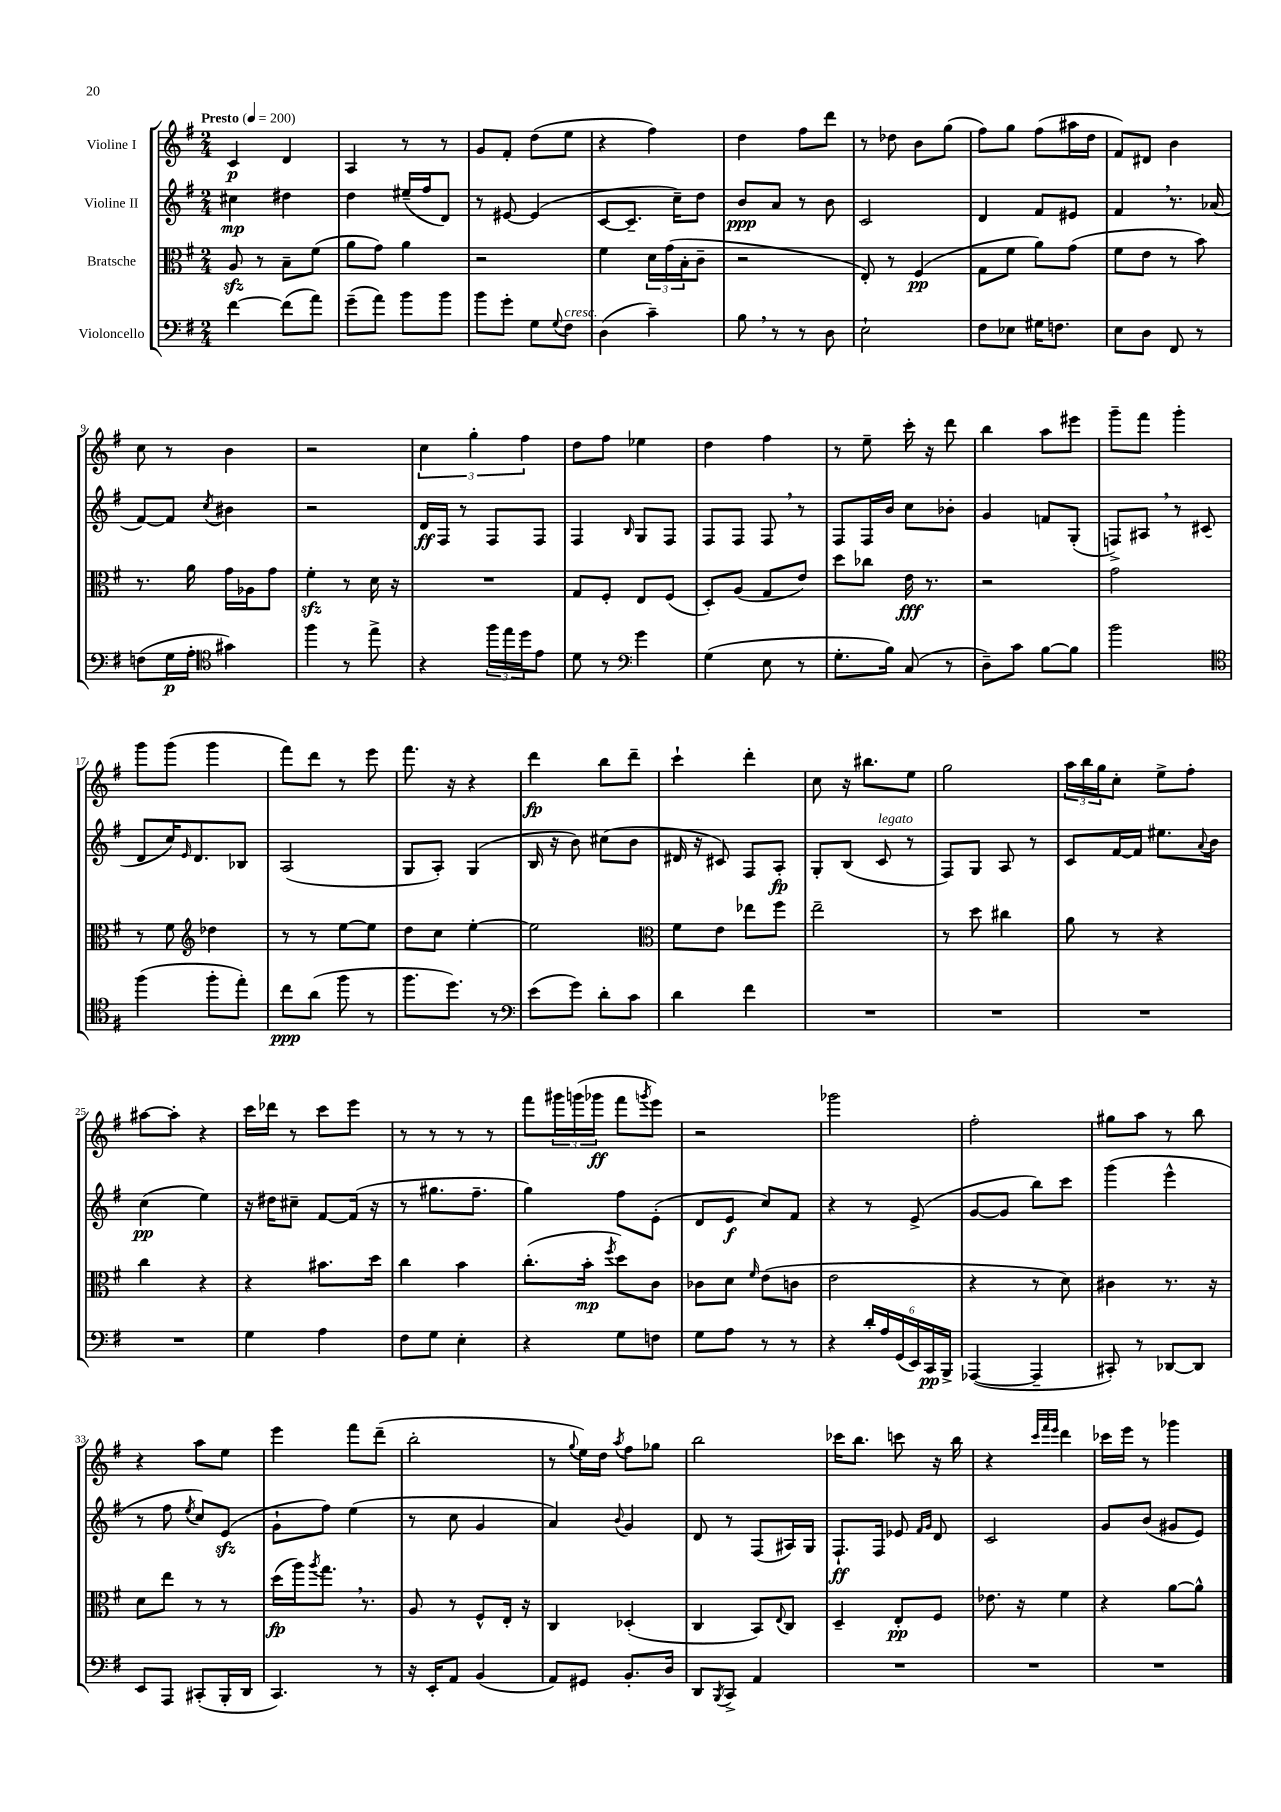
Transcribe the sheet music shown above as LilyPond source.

<<
\new StaffGroup <<
\new Staff = "s0" \with { instrumentName = "Violine I" } {
    \clef treble \key g \major \numericTimeSignature \time 2/4 \tempo "Presto" 4 = 200
    c'4\p d'4 |
    a4 r8 r8 |
    g'8 fis'8-. d''8( e''8 |
    r4 fis''4) |
    d''4 fis''8 d'''8 |
    r8 des''8 b'8 g''8( |
    fis''8) g''8 fis''8( ais''16 d''16 |
    fis'8) dis'8 b'4 |
    c''8 r8 b'4 |
    r2 |
    \tuplet 3/2 { c''4 g''4-. fis''4 } |
    d''8 fis''8 ees''4 |
    d''4 fis''4 |
    r8 e''8-- c'''16-. r16 d'''8 |
    b''4 a''8 eis'''8 |
    g'''8-- fis'''8 g'''4-. |
    g'''8 g'''8( g'''4 |
    fis'''8) d'''8 r8 e'''8 |
    fis'''8. r16 r4 |
    d'''4\fp b''8 d'''8-- |
    c'''4-! d'''4-. |
    c''8 r16 bis''8. e''8 |
    g''2 |
    \tuplet 3/2 { a''16 b''16 g''16 } c''8-. e''8-> fis''8-. |
    ais''8~ ais''8-. r4 |
    c'''16 des'''16 r8 c'''8 e'''8 |
    r8 r8 r8 r8 |
    fis'''8 \tuplet 3/2 { gis'''16 g'''16( ges'''16\ff } fis'''8 \acciaccatura { g'''8 } e'''8) |
    r2 |
    ges'''2 |
    fis''2-. |
    gis''8 a''8 r8 b''8 |
    r4 a''8 e''8 |
    e'''4 fis'''8 d'''8--( |
    b''2-. |
    r8 \appoggiatura { g''8 } e''16) d''16 \acciaccatura { a''8 } fis''8 ges''8 |
    b''2 |
    ces'''16 b''8. c'''8 r16 b''16 |
    r4 \grace { c'''32 fis'''32 e'''32 } d'''4 |
    ces'''16 e'''16 r8 ges'''4 \bar "|." |
}
\new Staff = "s1" \with { instrumentName = "Violine II" } {
    \clef treble \key g \major \numericTimeSignature \time 2/4
    cis''4\mp dis''4 |
    d''4 eis''16--( fis''16 d'8) |
    r8 eis'8~ eis'4( |
    c'8~ c'8.-- c''16--) d''8 |
    b'8\ppp a'8 r8 b'8 |
    c'2 |
    d'4 fis'8 eis'8 |
    fis'4 \breathe r8. aes'16( |
    fis'8~) fis'8 \acciaccatura { c''8 } bis'4 |
    r2 |
    d'16\ff fis16 r8 fis8 fis8 |
    fis4 \grace { b16 } g8 fis8 |
    fis8 fis8 fis8 \breathe r8 |
    fis8 fis16 b'16 c''8 bes'8-. |
    g'4 f'8 g8-.( |
    f8->) ais8 \breathe r8 cis'8( |
    d'8 c''16) \grace { e'16 } d'8. bes8 |
    a2( |
    g8 a8-.) g4( |
    b16 r16 b'8) cis''8( b'8 |
    dis'16 r16 cis'8) fis8 a8-.\fp |
    g8-. b8( c'8^\markup { \italic "legato" } r8 |
    fis8) g8 a8 r8 |
    c'8 fis'16~ fis'16 eis''8. \appoggiatura { a'8 } b'16 |
    c''4\pp( e''4) |
    r16 dis''16 cis''8-- fis'8~ fis'16( r16 |
    r8 gis''8. fis''8.-- |
    g''4) fis''8 e'8-.( |
    d'8 e'8\f c''8) fis'8 |
    r4 r8 e'8->( |
    g'8~ g'8 b''8) c'''8 |
    g'''4( e'''4-^ |
    r8 fis''8 \acciaccatura { e''8 } c''8) e'8\sfz( |
    g'8-! fis''8) e''4( |
    r8 c''8 g'4 |
    a'4) \appoggiatura { b'8 } g'4 |
    d'8 r8 fis8( ais16) g16 |
    fis8.-!\ff fis16 ees'8 \grace { fis'16 g'16 } d'8 |
    c'2 |
    g'8 b'8( gis'8 e'8) \bar "|." |
}
\new Staff = "s2" \with { instrumentName = "Bratsche" } {
    \clef alto \key g \major \numericTimeSignature \time 2/4
    a8\sfz r8 b8-- fis'8( |
    a'8 g'8) a'4 |
    r2 |
    fis'4 \tuplet 3/2 { d'16 g'16( b16-. } c'8-- |
    r2 |
    e8-.) r8 fis4\pp( |
    g8 fis'8 a'8) g'8( |
    fis'8 e'8 r8 b'8) |
    r8. a'16 g'16 aes16 g'8 |
    fis'4-.\sfz r8 d'16 r16 |
    R2 |
    g8 fis8-. e8 fis8( |
    d8-.) a8( g8 e'8) |
    d''8 ces''8 e'16\fff r8. |
    r2 |
    g'2 |
    r8 fis'8 \clef treble des''4 |
    r8 r8 e''8~ e''8 |
    d''8 c''8 e''4~-. |
    e''2 |
    \clef alto fis'8 e'8 ees''8 fis''8 |
    e''2-- |
    r8 d''8 cis''4 |
    a'8 r8 r4 |
    c''4 r4 |
    r4 bis'8. d''16 |
    c''4 b'4 |
    c''8.-.( b'16-.\mp \acciaccatura { fis''8 } d''8) c'8 |
    ces'8 d'8 \grace { fis'16 } e'8( c'8 |
    e'2 |
    r4 r8 d'8) |
    cis'4 r8. r16 |
    d'8 e''8 r8 r8 |
    d''16\fp( a''16) \acciaccatura { a''8 } g''8. \breathe r8. |
    a8 r8 fis8-^ e16-. r16 |
    c4 des4-.( |
    c4 b,8) \appoggiatura { e8 } c8 |
    d4-- e8-.\pp fis8 |
    ees'8. r16 fis'4 |
    r4 a'8~ a'8-^ \bar "|." |
}
\new Staff = "s3" \with { instrumentName = "Violoncello" } {
    \clef bass \key g \major \numericTimeSignature \time 2/4
    fis'4~ fis'8( a'8) |
    g'8--( a'8) b'8 b'8 |
    b'8 g'8-. g8 \appoggiatura { g8 } fis8^\markup { \italic "cresc." } |
    d4( c'4--) |
    b8 \breathe r8 r8 d8 |
    e2-! |
    fis8 ees8 gis16 f8. |
    e8 d8 fis,8 r8 |
    f8( g16\p a16-. \clef tenor gis'4) |
    fis''4 r8 e''8-> |
    r4 \tuplet 3/2 { fis''16 e''16 d''16 } e'8 |
    d'8 r8 \clef bass g'4 |
    g4( e8 r8 |
    g8.-. b16) c8( r8 |
    d8--) c'8 b8~ b8 |
    b'2 |
    \clef tenor fis''4( fis''8-. e''8-.) |
    c''8\ppp a'8( fis''8 r8 |
    fis''8. d''8.) r8 |
    \clef bass e'8( g'8) d'8-. c'8 |
    d'4 fis'4 |
    R2 |
    R2 |
    R2 |
    R2 |
    g4 a4 |
    fis8 g8 e4-. |
    r4 g8 f8 |
    g8 a8 r8 r8 |
    r4 \tuplet 6/4 { d'16-. a16 g,16( e,16) c,16\pp b,,16-> } |
    aes,,4~( aes,,4-- |
    cis,8-.) r8 des,8~ des,8 |
    e,8 a,,8 cis,8-.( b,,16-. d,16 |
    c,4.) r8 |
    r16 e,16-. a,8 b,4( |
    a,8) gis,8 b,8.-. d16 |
    d,8 \acciaccatura { b,,8 } c,8-> a,4 |
    R2 |
    R2 |
    R2 \bar "|." |
}
>>
>>
